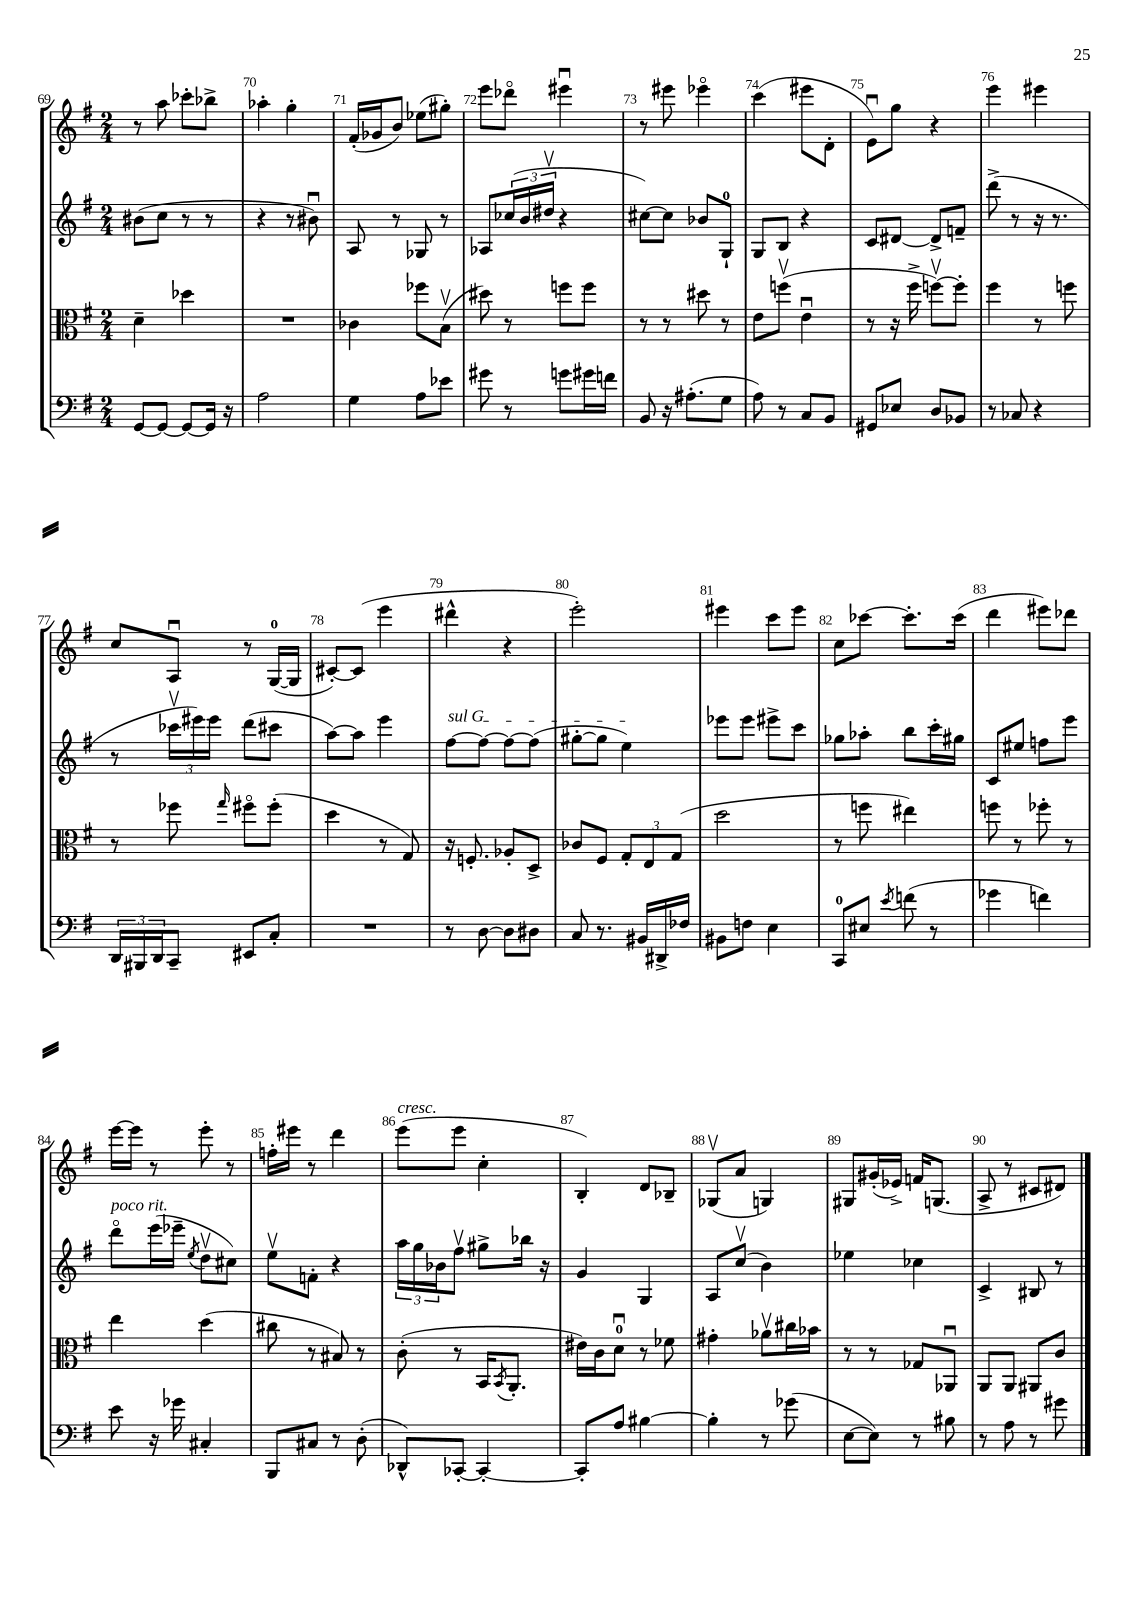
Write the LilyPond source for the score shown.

<<
\new StaffGroup <<
\new Staff = "s0" {
    \clef treble \key g \major \numericTimeSignature \time 2/4
    r8 a''8 ces'''8-. bes''8-> |
    aes''4-. g''4-. |
    fis'16-.( ges'16 b'8) ees''8( gis''8-.) |
    e'''8 des'''8\flageolet eis'''4\downbow |
    r8 eis'''8 ees'''4\flageolet |
    c'''4( eis'''8 d'8-. |
    e'8\downbow) g''8 r4 |
    e'''4 eis'''4 |
    c''8 a8\downbow r8 g16-0~( g16 |
    cis'8~-.) cis'8( e'''4 |
    dis'''4-^ r4 |
    e'''2-.) |
    eis'''4 c'''8 eis'''8 |
    c''8 ces'''8~ ces'''8.-. ces'''16( |
    d'''4 eis'''8) des'''8 |
    e'''16~ e'''16 r8 e'''8-. r8 |
    f''16-. eis'''16 r8 d'''4 |
    e'''8^\markup { \italic "cresc." }( e'''8 c''4-. |
    b4-.) d'8 bes8-- |
    ges8\upbow( a'8 g4) |
    gis8 gis'16-.( ees'16->) f'16 g8.( |
    a8-> r8 cis'8 dis'8) \bar "|." |
}
\new Staff = "s1" {
    \clef treble \key g \major \numericTimeSignature \time 2/4
    bis'8( c''8 r8 r8 |
    r4 r8 bis'8\downbow) |
    a8 r8 ges8 r8 |
    aes8 \tuplet 3/2 { ces''16( b'16 dis''16\upbow } r4 |
    cis''8~) cis''8 bes'8 g8-0-! |
    g8 b8 r4 |
    c'8 dis'8~ dis'8-> f'8-- |
    d'''8->( r8 r16 r8. |
    r8 \tuplet 3/2 { ces'''16\upbow eis'''16) eis'''16 } d'''8( cis'''8 |
    a''8~) a''8 e'''4 |
    \once \override TextSpanner.bound-details.left.text = \markup { \italic "sul G" } fis''8~\startTextSpan fis''8~ fis''8~ fis''8( |
    gis''8~-. gis''8 e''4\stopTextSpan) |
    ees'''8 ees'''8 eis'''8-> c'''8 |
    ges''8 aes''8-. b''8 c'''16-. gis''16 |
    c'8 eis''8 f''8 e'''8 |
    d'''8\flageolet^\markup { \italic "poco rit." } e'''16( ees'''16-- \acciaccatura { e''8 } d''8\upbow cis''8) |
    e''8\upbow f'8-. r4 |
    \tuplet 3/2 { a''16 g''16 bes'16 } fis''8\upbow gis''8-> bes''16 r16 |
    g'4 g4 |
    a8 c''8\upbow( b'4) |
    ees''4 ces''4 |
    c'4-> bis8 r8 \bar "|." |
}
\new Staff = "s2" {
    \clef alto \key g \major \numericTimeSignature \time 2/4
    d'4-- des''4 |
    R2 |
    ces'4 fes''8 b8\upbow( |
    dis''8) r8 f''8 f''8 |
    r8 r8 dis''8 r8 |
    e'8 f''8\upbow( e'4\downbow |
    r8 r16 fis''16-> f''8~\upbow) f''8-. |
    fis''4 r8 f''8 |
    r8 fes''8 \grace { g''16 } fis''8\flageolet fis''8-.( |
    d''4 r8 g8) |
    r16 f8.-. aes8-. d8-> |
    ces'8 fis8 \tuplet 3/2 { g8-. e8 g8( } |
    d''2 |
    r8 f''8 eis''4) |
    f''8 r8 fes''8-. r8 |
    e''4 d''4( |
    cis''8 r8 bis8) r8 |
    c'8-.( r8 b,16 \acciaccatura { b,8 } a,8.-. |
    eis'16) c'16 d'8-0\downbow r8 fes'8 |
    gis'4-. aes'8\upbow cis''16 bes'16 |
    r8 r8 ges8 aes,8\downbow |
    a,8 a,8 ais,8 c'8 \bar "|." |
}
\new Staff = "s3" {
    \clef bass \key g \major \numericTimeSignature \time 2/4
    g,8~ g,8~ g,8~ g,16 r16 |
    a2 |
    g4 a8 ees'8 |
    gis'8 r8 g'8 gis'16 f'16 |
    b,8 r16 ais8.-.( g8 |
    a8) r8 c8 b,8 |
    gis,8 ees8 d8 bes,8 |
    r8 ces8 r4 |
    \tuplet 3/2 { d,16 bis,,16 d,16 } c,8-- eis,8 c8-. |
    R2 |
    r8 d8~ d8 dis8 |
    c8 r8. bis,16 dis,16-> fes16 |
    bis,8 f8 e4 |
    c,8-0 eis8 \acciaccatura { e'8 } f'8( r8 |
    ges'4 f'4) |
    e'8 r16 ges'16 cis4-. |
    b,,8 cis8 r8 d8-.( |
    des,8-^) ces,8~-. ces,4~-. |
    ces,8-. a8 bis4~ |
    bis4-. r8 ges'8( |
    e8~ e8) r8 bis8 |
    r8 a8 r8 gis'8 \bar "|." |
}
>>
>>
\layout { \context { \Score currentBarNumber = #69 \override BarNumber.break-visibility = ##(#f #t #t) barNumberVisibility = #all-bar-numbers-visible } }
